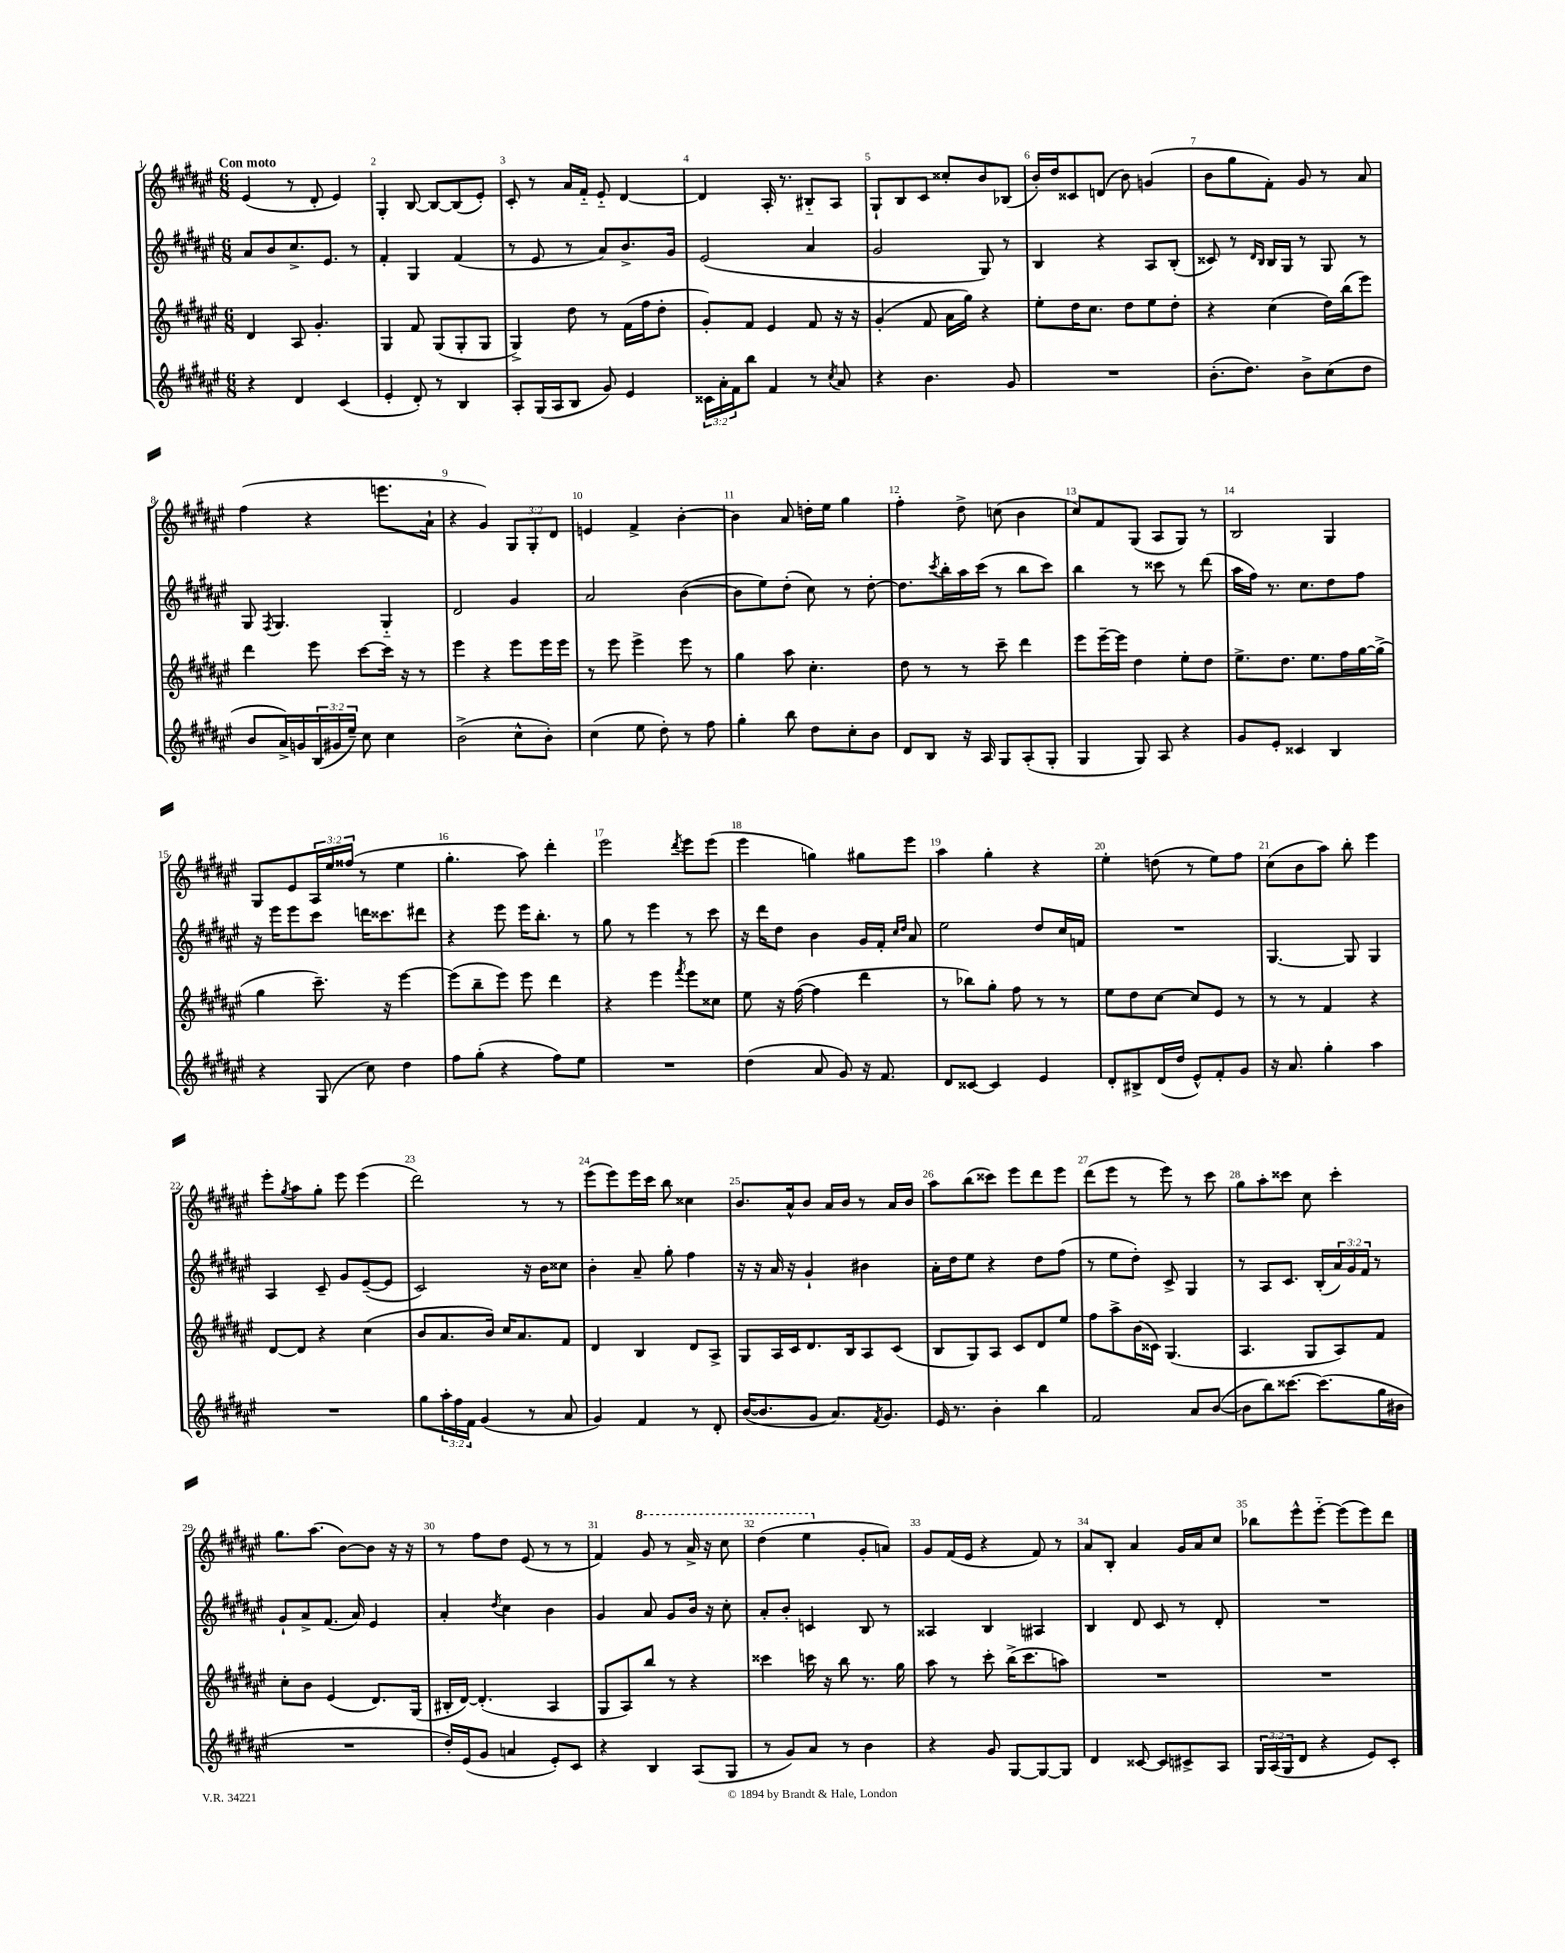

**kern	**kern	**kern	**kern
*part4	*part3	*part2	*part1
*staff4	*staff3	*staff2	*staff1
*clefG2	*clefG2	*clefG2	*clefG2
*k[f#c#g#d#a#e#]	*k[f#c#g#d#a#e#]	*k[f#c#g#d#a#e#]	*k[f#c#g#d#a#e#]
*M6/8	*M6/8	*M6/8	*M6/8
=1	=1	=1	=1
!	!	!	!LO:TX:a:B:t=Con moto
4r	4d#/	8a#/L	(4e#/
.	.	8b/	.
4d#/	8A#/	8.cc#^/	8r
.	4.g#'/	.	8d#'/
.	.	8.e#/J	.
(4c#/	.	.	4e#/)
.	.	8r	.
=2	=2	=2	=2
4e#'/	4G#/	4f#'/	4G#'/
8d#'/)	8f#/	4G#/	[8B/
8r	(8G#/L	.	8B/L_
4B/	8G#'/	(4f#/	(8B/]
.	8G#/J	.	8e#'/J)
=3	=3	=3	=3
8A#'/L	4G#^/)	8r	8c#'/
(16G#/L	.	8e#/	8r
16A#/J	.	.	.
8B/J	8dd#\	8r	16a#/LL
.	.	.	16f#/JJ
8g#/)	8r	8a#/L)	8e#/
4e#/	(16f#\LL	8.b^/	[4d#/
.	16ff#\J	.	.
.	8dd#'\J	.	.
.	.	16g#/Jk	.
=4	=4	=4	=4
24c##X\LL	8g#'/L)	(2e#/	4d#/]
24a#'\	.	.	.
24f#\J	.	.	.
8bb\J	8f#/J	.	.
4f#/	4e#/	.	16A#'/
.	.	.	8.r
8r	8f#/	4a#/	8B#X/L
8qcc#/	.	.	.
8a#/	16r	.	8A#/J
.	16r	.	.
=5	=5	=5	=5
4r	(4g#'/	2g#/	8G#`/L
.	.	.	8B/
4.b\	8f#/	.	8c#/J
.	16a#\LL	.	8cc##X'/L
.	16gg#\JJ)	.	.
.	4r	8G#/)	8b/
8g#/	.	8r	(8B-X/J
=6	=6	=6	=6
2.r	8ee#'\L	4B/	16b'/LL)
.	.	.	16dd#/J
.	16dd#\K	.	8c##X/
.	8.cc#\J	.	.
.	.	4r	(8dn/J
.	8dd#\L	.	8b\)
.	8ee#\	8A#/L	(4gn/
.	8dd#'\J	(8B'/J	.
=7	=7	=7	=7
(8.b'\L	4r	8c##X/)	8b\L
.	.	8r	8gg#\
8.dd#\J)	.	.	.
.	.	16qqd#/LL	.
.	.	16qqB/JJ	.
.	(4cc#\	16B/LL	8f#'\J)
.	.	16G#/JJ	.
8b^\L	.	8r	8g#/
(8cc#\	16dd#\LL)	8G#/	8r
.	(16bb\J	.	.
8dd#\J	8eee#\J)	8r	8a#/
!!LO:LB:g=z
=8	=8	=8	=8
8b/L	4ddd#\	8G#/	(4ff#\
.	.	8qF#/	.
16a#^/L)	.	4.G#/	.
16gn/	.	.	.
(24B/	8eee#\	.	4r
24g#X/	.	.	.
24ee#~/JJ)	.	.	.
8cc#\	[8ccc#\L	.	.
4cc#\	16ccc#\Jk]	4G#/	8.eeen\L
.	16r	.	.
.	8r	.	.
.	.	.	16a#`\Jk
=9	=9	=9	=9
(2b^\	4eee#\	2d#/	4r
.	4r	.	4g#/)
8cc#^^\L	8eee#\L	4g#/	12G#/L
.	.	.	12G#'/
8b'\J)	16eee#\L	.	.
.	.	.	12d#/J
.	16eee#\JJ	.	.
=10	=10	=10	=10
(4cc#\	8r	2a#/	4en/
.	8eee#\	.	.
8ee#\	4eee#^\	.	4f#^/
8dd#'\)	.	.	.
8r	8eee#\	([4b\	[4b'\
8ff#\	8r	.	.
=11	=11	=11	=11
4gg#'\	4gg#\	8b\L]	4b\]
.	.	8ee#\)	.
8bb\	8aa#\	(8dd#'\J	8a#/
8dd#\L	4.cc#'\	8cc#\)	16ddn'\LL
.	.	.	16ee#\JJ
8cc#'\	.	8r	4gg#\
8b\J	.	[8dd#'\	.
=12	=12	=12	=12
8d#/L	8dd#\	8.dd#\L]	4ff#'\
8B/J	8r	.	.
.	.	8qccc#/	.
.	.	16bb'\L	.
16r	8r	16aa#\	8dd#^\
16A#/	.	(16ccc#\JJ	.
8G#/L	8ccc#~\	8r	(8ccn\
(8A#'/	4ddd#\	8bb\L	4b\
8G#'/J	.	8ccc#\J)	.
=13	=13	=13	=13
4G#/	8eee#\L	4bb\	8cc#/L)
.	[16eee#~\L	.	8f#/
.	16eee#\JJ]	.	.
8G#/)	4dd#\	8r	(8G#/J
8A#/	.	8ccc##X\	8A#/L
4r	8ee#'\L	8r	8G#/J)
.	8dd#\J	(8ddd#\	8r
=14	=14	=14	=14
8g#/L	8.ee#^\L	16aa#\LL	2B/
.	.	16ff#\JJ)	.
8e#'/J	.	8.r	.
.	8.dd#\J	.	.
4c##X/	.	.	.
.	.	8.cc#\L	.
.	8.ee#\L	.	.
4B/	.	8dd#\	4G#/
.	16ff#\L	.	.
.	[16gg#\	8ff#\J	.
.	(16gg#^\JJ]	.	.
!!LO:LB:g=z
=15	=15	=15	=15
4r	4gg#\	16r	8G#/L
.	.	16eee#\KL	.
.	.	8eee#\	8e#/
(8G#/	8.ccc#~\)	8ccc#\J	24A#/L
.	.	.	24ee#/
.	.	.	(24ff##X/JJ
8cc#\)	.	16dddn\KL	8r
.	16r	8.ccc##X\	.
4dd#\	[4eee#\	.	4ee#\
.	.	8ddd#X\J	.
=16	=16	=16	=16
8ff#\L	(8eee#\L]	4r	4.gg#'\
(8gg#'\J	8bb~\	.	.
4r	8eee#\J)	8eee#\	.
.	8eee#\	16eee#\KL	8aa#\)
.	.	8.bb'\J	.
8ff#\L)	4ddd#\	.	4ddd#'\
8ee#\J	.	8r	.
=17	=17	=17	=17
2.r	4r	8gg#\	2eee#\
.	.	8r	.
.	4eee#\	4eee#\	.
.	8qfff#/	.	8qddd#/
.	8eee#\L	8r	8eee#\L
.	8cc##X\J	8ccc#\	(8eee#\J
=18	=18	=18	=18
(4dd#\	8ee#\	16r	4eee#\
.	.	16ddd#\KL	.
.	16r	8dd#\J	.
.	([16ff#\	.	.
8a#/	4ff#\]	4b\	4ggn\)
8g#/)	.	.	.
16r	4ddd#\	16g#/LL	8gg#X\L
8.f#/	.	16f#'/JJ	.
.	.	16qqcc#/LL	.
.	.	16qqdd#/JJ	.
.	.	8a#/	8eee#\J
=19	=19	=19	=19
8d#/L	8r	2ee#\	4aa#\
[8c##X/J	8bb-X\L)	.	.
4c##/]	8gg#'\J	.	4gg#'\
.	8ff#\	.	.
4e#/	8r	8dd#/L	4r
.	8r	16cc#/L	.
.	.	16fn/JJ	.
=20	=20	=20	=20
8d#'/L	8ee#\L	2.r	4ee#'\
8B#X^/	8dd#\	.	.
(16d#/L	[8cc#\J	.	(8ddn\
16dd#/JJ	.	.	.
8e#^^/L)	8cc#/L]	.	8r
8f#'/	8e#/J	.	8ee#\L)
8g#/J	8r	.	8ff#\J
=21	=21	=21	=21
16r	8r	[4.G#/	(8cc#\L
8.a#/	.	.	.
.	8r	.	8b\
4gg#'\	4f#/	.	8aa#\J)
.	.	8G#/]	8bb'\
4aa#\	4r	4G#/	4eee#\
!!LO:LB:g=z
=22	=22	=22	=22
2.r	[8d#/L	4A#/	8eee#'\L
.	.	.	8qgg#/
.	8d#/J]	.	8aa#\
.	4r	8c#~/	8gg#'\J
.	.	8g#/L	8eee#\
.	(4cc#\	([8e#~/	(4eee#\
.	.	8e#/J]	.
=23	=23	=23	=23
8gg#\L	8b/L	2c#/)	2ddd#\)
24aa#'\L	8.a#/	.	.
24ff#\	.	.	.
24f#\JJ	.	.	.
(4g#/	.	.	.
.	16b/Jk)	.	.
.	16cc#/KL	.	.
.	8.a#/	.	.
8r	.	16r	8r
.	.	16b\KL	.
8a#/	8f#/J	8cc##X\J	8r
=24	=24	=24	=24
4g#/)	4d#/	4b'\	(8eee#\L
.	.	.	8eee#\)
4f#/	4B/	8a#~/	16eee#\L
.	.	.	16ccc#\JJ
.	.	8gg#'\	8bb\
8r	8d#/L	4ff#\	4cc##X\
8d#'/	8A#^/J	.	.
=25	=25	=25	=25
([16b/KL	8G#/L	16r	8.b/L
8.b/]	.	16r	.
.	16A#/L	16a#/	.
.	16c#/J	16r	16a#^^/k
8g#/J	8.d#/	4g#`/	8b/J
8.a#/L)	.	.	16a#/LL
.	16B/k	.	16b/JJ
.	8A#/	4b#X\	8r
8qf#/	.	.	.
8.g#/J	.	.	.
.	(8c#/J	.	16a#/LL
.	.	.	16b/JJ
=26	=26	=26	=26
16e#/	8B/L	16a#'\LL	8aa#\L
8.r	.	16dd#\J	.
.	8G#/)	8ee#\J	(8bb\
4b'\	8A#/J	4r	8ccc##X\J)
.	8c#/L	.	8eee#\L
4bb\	8d#/	8dd#\L	8ddd#\
.	8ee#/J	(8ff#\J	8eee#\J
=27	=27	=27	=27
2f#/	8ff#\L	8r	(8ddd#\L
.	8aa#^\	8ee#\L	8eee#\J
.	(16b\L	8dd#'\J)	8r
.	16c##X\JJ)	.	.
.	(4.G#/	8c#^/	8eee#\)
8a#/L	.	4G#/	8r
([8b/J	.	.	8ccc#\
=28	=28	=28	=28
8b\L]	4.A#/	8r	8gg#\L
8bb\)	.	8A#/L	8aa#'\
[8.ccc##X\J	.	8.c#/J	8ccc##X\J
.	8G#/L	.	8cc#\
(8.ccc##\L]	.	(16B'/LL	.
.	8A#/)	24a#/)	4ccc##'\
.	.	24g#/	.
.	.	24f#/JJ	.
16gg#\L	8f#/J	8r	.
16b#X\JJ	.	.	.
!!LO:LB:g=z
=29	=29	=29	=29
2.r	8cc#'\L	8g#`/L	8.gg#\L
.	8b\J	8a#^/	.
.	.	.	(8.aa#\J
.	(4e#/	(8.f#/J	.
.	.	.	[8b\L)
.	.	16a#/)	.
.	8.d#/L)	4e#/	8b\J]
.	.	.	16r
.	(16G#/Jk	.	16r
=30	=30	=30	=30
16dd#'/LL)	16B#X'/LL	4a#'/	8r
(16e#/J	[16d#/JJ)	.	.
8g#/J	(4.d#'/]	.	8ff#\L
.	.	8qdd#/	.
4an/	.	4cc#\	8dd#\J
.	.	.	(8e#/
8e#'/L)	4A#/	4b\	8r
8c#/J	.	.	8r
=31	=31	=31	=31
4r	8G#/L	4g#/	4f#/)
.	8A#/)	.	.
*	*	*	*8va
4B/	8bb/J	8a#/	8gg#/
.	8r	8g#/L	8r
(8A#/L	4r	16b/Jk	16aa#^/
.	.	16r	16r
8G#/J	.	8cc#'\	8ccc#\
=32	=32	=32	=32
8r	4ccc##X\	8a#'/L	(4ddd#\
8g#/L)	.	8b'/J	.
8a#/J	16cccn\	4cn/	4eee#\
.	16r	.	.
8r	8bb\	.	.
*	*	*	*X8va
4b\	8.r	8B/	8g#'/L
.	.	8r	8an/J)
.	16gg#\	.	.
=33	=33	=33	=33
4r	8aa#\	4A##X/	8g#/L
.	8r	.	(16f#/L
.	.	.	16e#/JJ
8g#/	8ccc#'\	4B/	4r
[8G#/L	(16bb^\KL	.	.
.	8.ccc#\	.	.
8G#/_	.	4A#X/	8f#/)
8G#/J]	8aan\J)	.	8r
=34	=34	=34	=34
4d#/	2.r	4B/	8a#/L
.	.	.	8B'/J
[8c##X/	.	8d#/	4a#/
8c##/L]	.	8c#/	.
8c#X^/	.	8r	16g#/LL
.	.	.	16a#/J
8A#/J	.	8d#'/	8cc#/J
=35	=35	=35	=35
24G#/LL	2.r	2.r	8bb-X\L
(24A#/	.	.	.
24G#/J	.	.	.
8d#/J	.	.	8eee#^^\
4r	.	.	[8eee#\J
.	.	.	(8eee#\L]
8e#/L)	.	.	8eee#\)
8c#'/J	.	.	8ddd#\J
==	==	==	==
*-	*-	*-	*-
